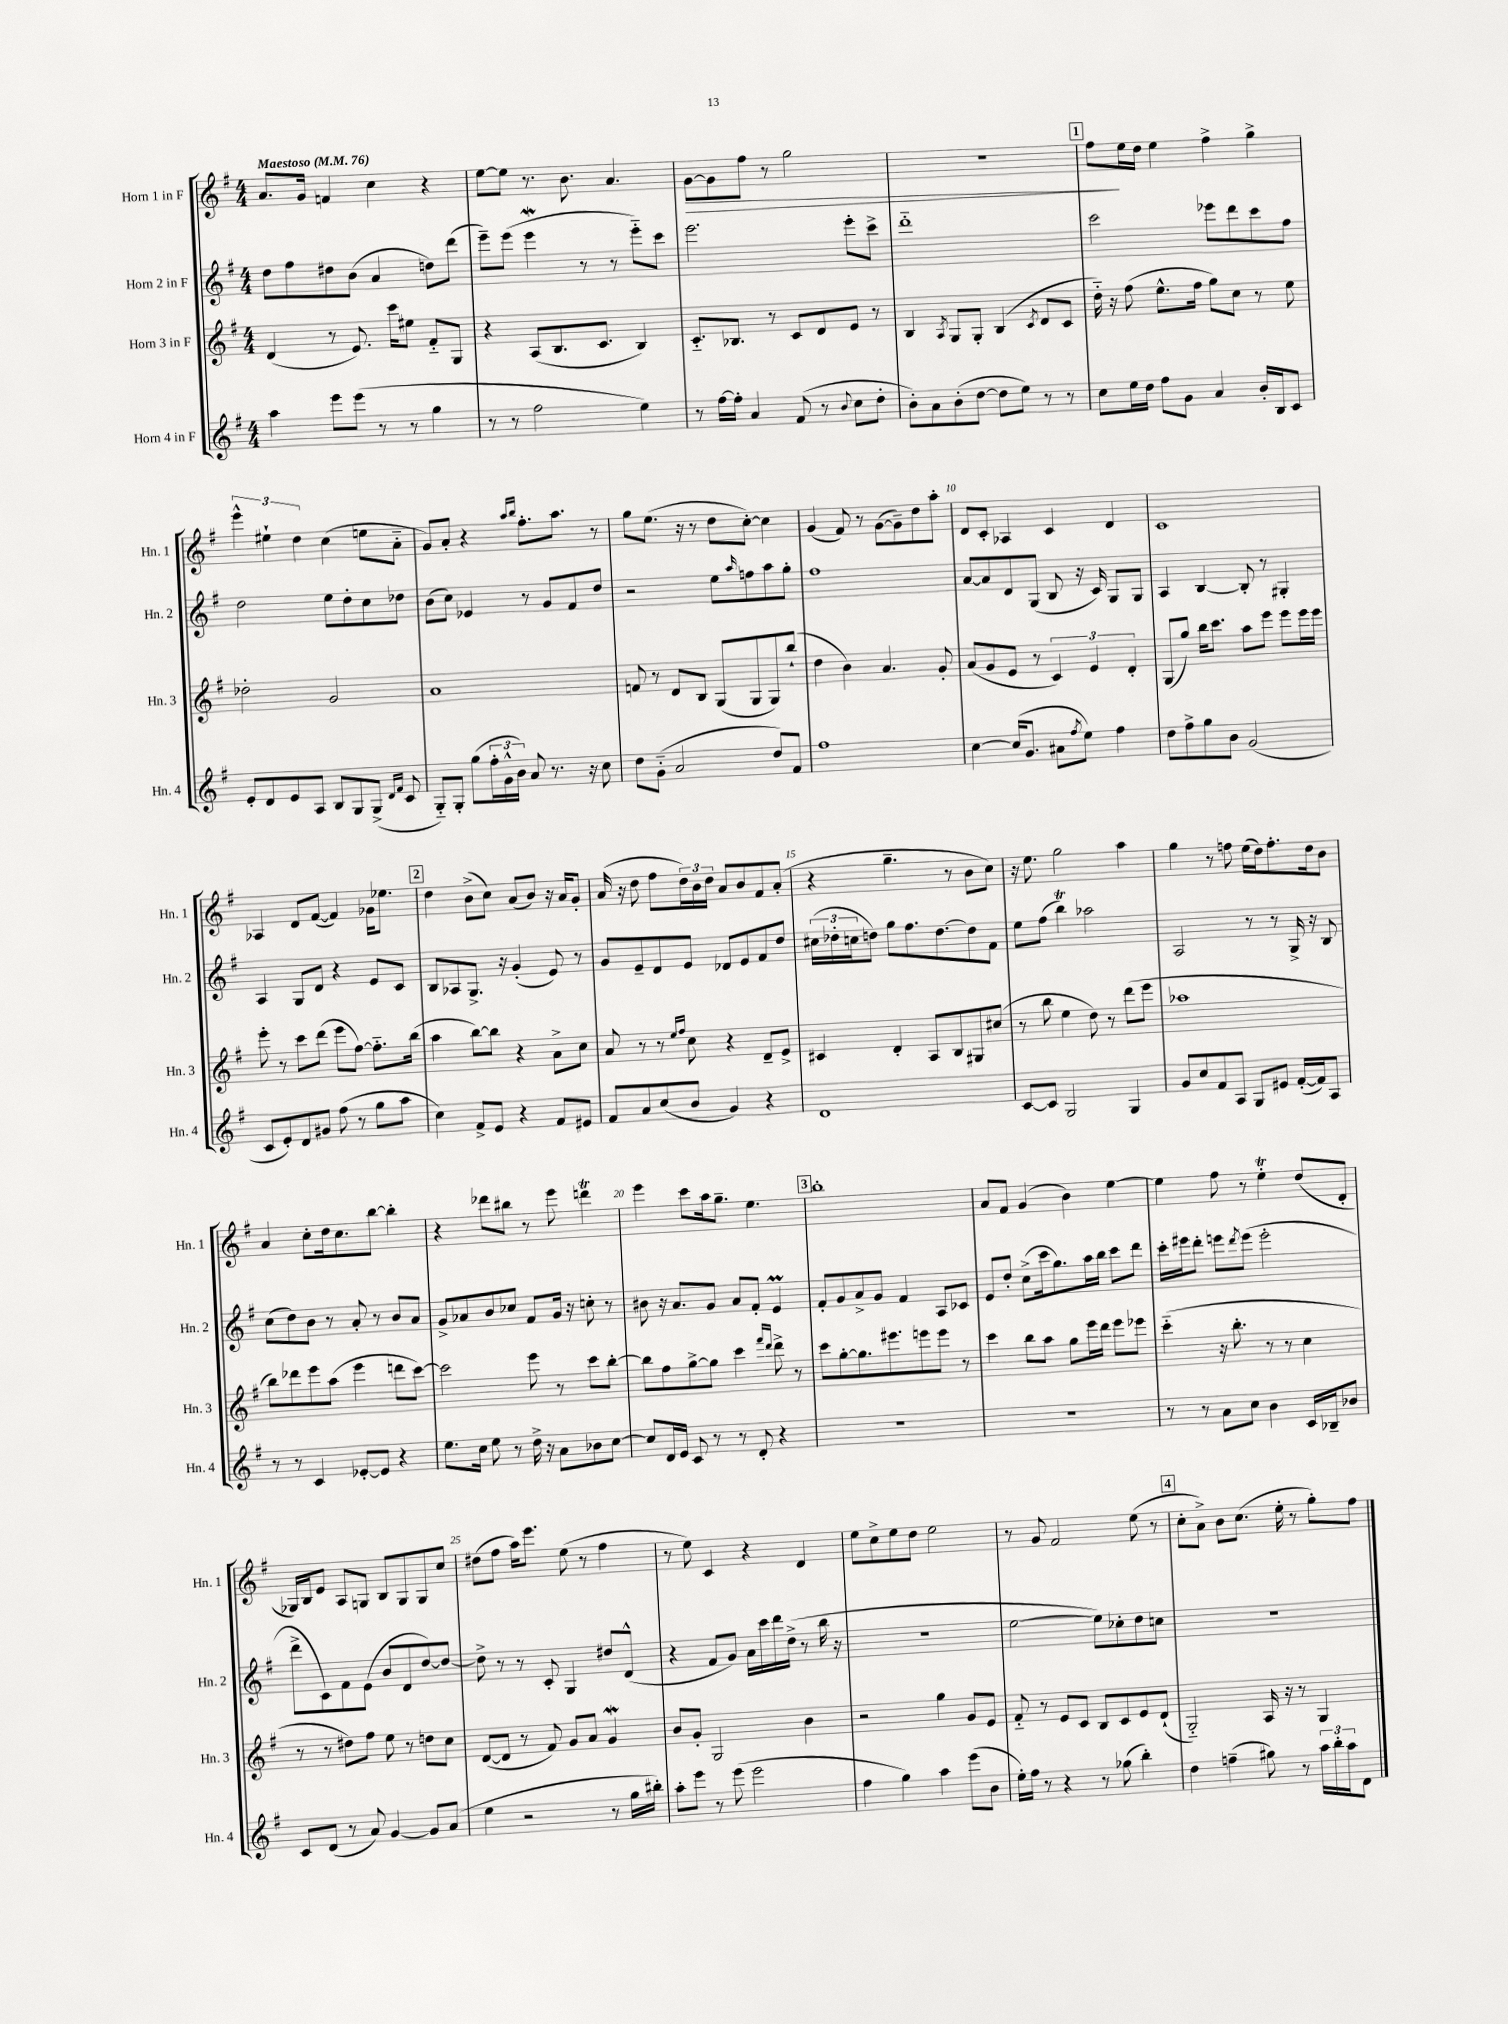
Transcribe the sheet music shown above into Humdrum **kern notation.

**kern	**kern	**kern	**kern	**dynam
*part4	*part3	*part2	*part1	*part1
*staff4	*staff3	*staff2	*staff1	*staff1
*I"Horn 4 in F	*I"Horn 3 in F	*I"Horn 2 in F	*I"Horn 1 in F	*
*I'Hn. 4	*I'Hn. 3	*I'Hn. 2	*I'Hn. 1	*
*clefG2	*clefG2	*clefG2	*clefG2	*
*k[f#]	*k[f#]	*k[f#]	*k[f#]	*
*M4/4	*M4/4	*M4/4	*M4/4	*
*MM76	*MM76	*MM76	*MM76	*
=1	=1	=1	=1	=1
!	!	!	!LO:TX:a:B:t=Maestoso	!
4aa\	(4d/	8dd\L	8.a/L	.
.	.	8ff#\	.	.
.	.	.	16g/Jk	.
8eee\L	8r	8dd#X\	4fn/	.
(8eee\J	8.e/)	(8b\J	.	.
8r	.	4a/	4cc\	.
.	16ccc\KL	.	.	.
8r	8ee#X\J	.	.	.
4gg\	8f#/L	8ddn\L)	4r	.
.	8G/J	(8ddd\J	.	.
=2	=2	=2	=2	=2
8r	4r	8eee~\L)	[8ee\L	.
8r	.	(8eee\J	8ee\J]	.
2ff#\	(8A/L	4eeeW\	8.r	.
.	8.B/	.	.	.
.	.	.	8.b\	.
.	.	8r	.	.
.	8.c/J	.	.	.
.	.	8r	4.a/	.
4ee\)	4B/)	8eee\L)	.	.
.	.	8ccc\J	.	.
=3	=3	=3	=3	=3
!	!	!	!	!LO:HP:b
8r	8.c/L	2.eee\	[8g\L	>
[16ff#\LL	.	.	8g\]	.
16ff#'\JJ]	8.B-X/J	.	.	.
4a/	.	.	8ff#\J	.
.	8r	.	8r	.
(8f#/	8c/L	.	2gg\	.
8r	8d/	.	.	.
8qqb/	.	.	.	.
8cc\L	8e/J	8eee'\L	.	.
8dd'\J	8r	8ccc^\J	.	.
=4	=4	=4	=4	=4
8b'\L)	4B/	1ddd	1r	.
8a\	.	.	.	.
.	8qA/	.	.	.
(8b'\	8G/L	.	.	.
[8dd\J	8G'/J	.	.	.
8dd\L]	(4B/	.	.	.
8ee\J)	.	.	.	.
.	8qc/	.	.	.
8r	8d/L	.	.	.
8r	8c/J	.	.	.
!!LO:REH:place=s1:t=1
=5	=5	=5	=5	=5
8cc\L	16dd\)	2ccc\	8ff#\L	.
.	16r	.	.	.
16ee\L	(8ff#\	.	16ee\L	]
16dd\JJ	.	.	16dd\JJ	.
8ff#\L	8.ee^^\L	.	4ee\	.
8g\J	.	.	.	.
.	16ff#\Jk	.	.	.
4a/	8gg\L)	8eee-X\L	4ff#^\	.
.	8cc\J	8ddd\	.	.
16b'/LL	8r	8ccc\	4gg^\	.
16B/J	.	.	.	.
8c/J	8ee\	8ff#\J	.	.
!!LO:LB:g=z
=6	=6	=6	=6	=6
8e'/L	2dd-X'\	2dd\	6eee^^\	.
8d/	.	.	.	.
.	.	.	6ee#X`\	.
8e/	.	.	.	.
.	.	.	6dd\	.
8A/J	.	.	.	.
8B/L	2g/	8ee\L	(4cc\	.
8G/	.	8dd'\	.	.
(8G^/J	.	8cc\	8een\L	.
16qqd/LL	.	.	.	.
16qqf#/JJ	.	.	.	.
8c/	.	8dd-X\J	8a\J	.
=7	=7	=7	=7	=7
8G/L)	1a	(8b\L	8g/L)	.
8G'/J	.	8cc\J)	8a'/J	.
(8gg\L	.	4e-X/	4r	.
24ff#'\L	.	.	.	.
24g^^\	.	.	.	.
24b\JJ)	.	.	.	.
.	.	.	16qqaa/LL	.
.	.	.	16qqbb/JJ	.
8a/	.	8r	8.ff#'\L	.
8.r	.	8g/L	.	.
.	.	.	8.aa\J	.
.	.	8f#/	.	.
16r	.	.	.	.
8cc\	.	8dd/J	8r	.
=8	=8	=8	=8	=8
8dd\L	8fn/	2r	8gg\L	.
(8g\J	8r	.	(8.ee\J	.
2a/	8d/L	.	.	.
.	.	.	16r	.
.	8B/J	.	8r	.
.	(8G/L	8ee\L	8dd\L	.
.	.	16qqaa/	.	.
.	8G/	8ffn\	[8cc'\J)	.
8dd/L)	8G/)	8aa\	4cc\]	.
8f#/J	(8bb`/J	8gg'\J	.	.
=9	=9	=9	=9	=9
1ff#	4dd\	1ff#	(4g/	.
.	4b\)	.	8f#/)	.
.	.	.	8r	.
.	4.a/	.	([8g\L	.
.	.	.	8g~\])	.
.	.	.	8dd\	.
.	8g'/	.	8aa'\J	.
=10	=10	=10	=10	=10
[4cc\	(8a/L	[8a/L	8d/L	.
.	8g/	8a/]	8c'/J	.
(16cc/KL]	8e/J	8d/	4A-X/	.
8.g/J	.	.	.	.
.	8r	(8G/J	.	.
8a#X\L	6c/)	8B/	4c/	.
8qff#/	.	.	.	.
8ee\J)	.	16r	.	.
.	6e/	.	.	.
.	.	16c/)	.	.
4ff#\	.	8G/L	4d/	.
.	6d'/	.	.	.
.	.	8G/J	.	.
=11	=11	=11	=11	=11
8dd\L	(8G/L	4A/	1c	.
8ff#^\	8gg/J)	.	.	.
8gg\	16bb\KL	[4B/	.	.
.	8.ccc\J	.	.	.
8b\J	.	.	.	.
(2g/	8aa\L	8B'/]	.	.
.	8eee\J	8r	.	.
.	8eee\L	4G#X'/	.	.
.	16eee\L	.	.	.
.	16eee\JJ	.	.	.
!!LO:LB:g=z
=12	=12	=12	=12	=12
8c/L	8eee'\	4A/	4A-X/	.
8e'/)	8r	.	.	.
8d/	8ccc\L	8G/L	8d/L	.
8g#X/J	(8ddd\J	8d/J	([8f#/J	.
(8ff#\	8eee\L	4r	4f#/])	.
8r	[8ff#\J)	.	.	.
8gg\L	8.ff#\L]	8e/L	16g-X\KL	.
.	.	.	8.ee-X\J	.
8aa\J	.	8c/J	.	.
.	(16bb\Jk	.	.	.
!!LO:REH:place=s1:t=2
=13	=13	=13	=13	=13
4cc\)	4aa\	8B/L	4dd\	.
.	.	8A-X/	.	.
8f#^/L	[8bb\L)	8.G^/J	(8b^\L	.
8e/J	8bb\J]	.	8cc\J)	.
.	.	16r	.	.
4r	4r	(4g'/	(8a/L	.
.	.	.	8b/J)	.
8f#/L	8a^\L	8e/)	16r	.
.	.	.	16a/KL	.
8e#X/J	8cc\J	8r	8g'/J	.
=14	=14	=14	=14	=14
8f#/L	8a/	8g/L	(16a/	.
.	.	.	16r	.
8a/	8r	8e~/	8dd\	.
(8cc/	8r	8d/	8ff#\L	.
.	16qqee/LL	.	.	.
.	16qqff#/JJ	.	.	.
8b/J	8cc\	8e/J	24dd\L)	.
.	.	.	24b\	.
.	.	.	24dd\JJ	.
4g/)	4r	8d-X/L	8a/L	.
.	.	8e/	8b/	.
4r	8d~/L	8f#/	8f#/	.
.	8e^/J	8dd/J	(8a'/J	.
=15	=15	=15	=15	=15
1d	4c#X/	(24cc#X\LL	4r	.
.	.	24dd-X'\	.	.
.	.	24ccn\J	.	.
.	.	8ddn\J)	.	.
.	4d'/	8gg\L	4.gg~\	.
.	.	8.ff#\	.	.
.	8A/L	.	.	.
.	.	[8.dd\	.	.
.	8B/	.	8r	.
.	8G#X/	8dd\]	8b\L	.
.	(8cc#X/J	8f#\J	8cc\J)	.
=16	=16	=16	=16	=16
[8c/L	8r	8ee\L	16r	.
.	.	.	8.ee\	.
8c/J]	8bb\	(8ff#\J	.	.
2G/	4ee\	4bbt\)	2gg\	.
.	8dd\)	2aa-X\	.	.
.	8r	.	.	.
4G/	(8ddd\L	.	4aa\	.
.	8eee\J	.	.	.
=17	=17	=17	=17	=17
8g/L	1aa-X	2A/	4gg\	.
8cc/	.	.	.	.
8f#/	.	.	8r	.
8A/J	.	.	8ffn\	.
8G/L	.	8r	(16ee\LL	.
.	.	.	16dd\J)	.
8e#X/J	.	8r	8.ff'\	.
([16f#'/LL	.	16G^/	.	.
16f#/J])	.	16r	16dd\k	.
8A/J	.	8B/	8b\J	.
!!LO:LB:g=z
=18	=18	=18	=18	=18
8r	8bb\L)	(8cc\L	4a/	.
8r	8ddd-X\	8dd\)	.	.
4c/	8eee\	8b\J	8cc'\L	.
.	(8aa\J	8r	16dd\k	.
.	.	.	8.cc\	.
[8e-X'/L	4eee\	8a'/	.	.
8e-/J]	.	8r	[8bb\J	.
4r	8dddn\L	8b/L	4bb'\]	.
.	[8ccc\J)	8a/J	.	.
=19	=19	=19	=19	=19
8.ee\L	2ccc\]	8g^/L	4r	.
.	.	8a-X/	.	.
16cc\Jk	.	.	.	.
8ee\	.	8b/	8ddd-X\L	.
8r	.	8cc-X/J	8bb#X\J	.
16dd^\	8eee\	8f#/L	8r	.
16r	.	.	.	.
8a\L	8r	16g/Jk	8eee\	.
.	.	16r	.	.
8b-X\	8ccc\L	8ccn'\	4dddnT\	.
[8cc\J	[8bb'\J	8r	.	.
=20	=20	=20	=20	=20
8cc/L]	8bb\L]	8b#X\	4eee\	.
16d/L	8ff#\	16r	.	.
16e/JJ	.	8.a/L	.	.
8c/	[8gg^\	.	8ccc\L	.
8r	8gg\J]	8g/J	16aa\k	.
.	.	.	8.gg~\J	.
8r	4ccc\	8a/L	.	.
8d'/	.	8f#'/J	4.ee\	.
.	16qqfff#/LL	.	.	.
.	16qqddd/JJ	.	.	.
4r	8ddd^\	4eM/	.	.
.	8r	.	.	.
!!LO:REH:place=s1:t=3
=21	=21	=21	=21	=21
1r	8ccc\L	8f#'/L	1bb'	.
.	[8gg'\	8g/	.	.
.	8.gg\]	8a^/	.	.
.	.	8g/J	.	.
.	8.eee#X\	.	.	.
.	.	4f#/	.	.
.	8eeen\	.	.	.
.	8eee\J	8A/L	.	.
.	8r	8c-X/J	.	.
=22	=22	=22	=22	=22
1r	4ccc\	8e/L	8a/L	.
.	.	8dd'/J	8f#/J	.
.	8bb\L	(8cc^\L	(4g/	.
.	8aa\J	16ccc\k	.	.
.	.	8.gg\)	.	.
.	8gg\L	.	4b\)	.
.	16eee\L	16aa\L	.	.
.	16ddd\JJ	16bb\JJ	.	.
.	8eee\L	8ccc\L	[4ee\	.
.	8eee-X\J	8ddd\J	.	.
=23	=23	=23	=23	=23
8r	(4ccc\	16ccc'\LL	4ee\]	.
.	.	16eee#X\J	.	.
8r	.	8ddd'\J	.	.
8a\L	16r	8eeen\L	8ff#\	.
.	8.bb'\	.	.	.
.	.	8qddd/	.	.
8cc\J	.	(8eee\J	8r	.
4b\	8r	2eee'\	4eeT'\	.
.	8r	.	.	.
16c/LL	4cc\	.	(8dd/L	.
16B-X~/J	.	.	.	.
8b-X/J	.	.	8d'/J	.
!!LO:LB:g=z
=24	=24	=24	=24	=24
8c/L	8r	8ddd^\L	16G-X/LL)	.
.	.	.	16B/J	.
(8d/J	8r	8c\)	8e/J	.
8r	8dd#X\L)	8f#\	8A/L	.
8a/)	8ff#\J	(8e\J	8Gn/J	.
[4g/	8ee\	8b/L	8B/L	.
.	8r	8d/	8G/	.
8g/L]	8ddn\L	[8dd/)	8G/	.
(8a/J	8cc\J	8dd/J_	8cc/J	.
=25	=25	=25	=25	=25
4ee\	([8d/L	8dd^\]	(8dd#X\L	.
.	8d/J]	8r	8ff#\J	.
2r	8r	8r	16aa\KL)	.
.	.	.	8.eee\J	.
.	8f#/)	8c'/	.	.
.	8g/L	4G/	(8ee\	.
.	8a/J	.	8r	.
8r	4gw/	8dd#X/L	4ff#\	.
16gg\LL	.	(8d^^/J	.	.
16bb#X'\JJ)	.	.	.	.
=26	=26	=26	=26	=26
8aa'\L	8b/L	4r	8r	.
8eee\J	8g'/J	.	8ee\)	.
8r	2G/	8f#/L	4c/	.
(8eee\	.	8g/J)	.	.
2eee\	.	16a\LL	4r	.
.	.	16ccc\	.	.
.	.	16ddd\	.	.
.	.	(16dd^\JJ	.	.
.	4b\	8r	4d/	.
.	.	16bb\	.	.
.	.	16r	.	.
=27	=27	=27	=27	=27
4ff#\	2r	1r	8ee\L	.
.	.	.	8cc^\	.
4gg\)	.	.	8ee\	.
.	.	.	8dd\J	.
4aa\	4gg\	.	2ee\	.
(8eee\L	8g/L	.	.	.
8b\J	8e/J	.	.	.
=28	=28	=28	=28	=28
16ee'\LL)	8f#/	[2ee\	8r	.
16ff#\JJ	.	.	.	.
8r	8r	.	8g/	.
4r	8e/L	.	2f#/	.
.	8c/J	.	.	.
8r	8B/L	8ee\L])	.	.
(8gg-X\	8c/	8cc-X'\	.	.
4bb'\)	8e/	8dd\	(8ee\	.
.	(8d`/J	8ccn\J	8r	.
!!LO:REH:place=s1:t=4
=29	=29	=29	=29	=29
4dd\	2G/)	1r	8cc'\L	.
.	.	.	8a^\J)	.
(4ffn~\	.	.	8b\L	.
.	.	.	(8.cc\J	.
8gg#X\)	16A/	.	.	.
.	16r	.	16ee'\	.
8r	8r	.	8r	.
24aa\LL	4G/	.	8gg'\L)	.
24bb'\	.	.	.	.
24aa\J	.	.	.	.
8d\J	.	.	8ff#\J	.
==	==	==	==	==
*-	*-	*-	*-	*-
